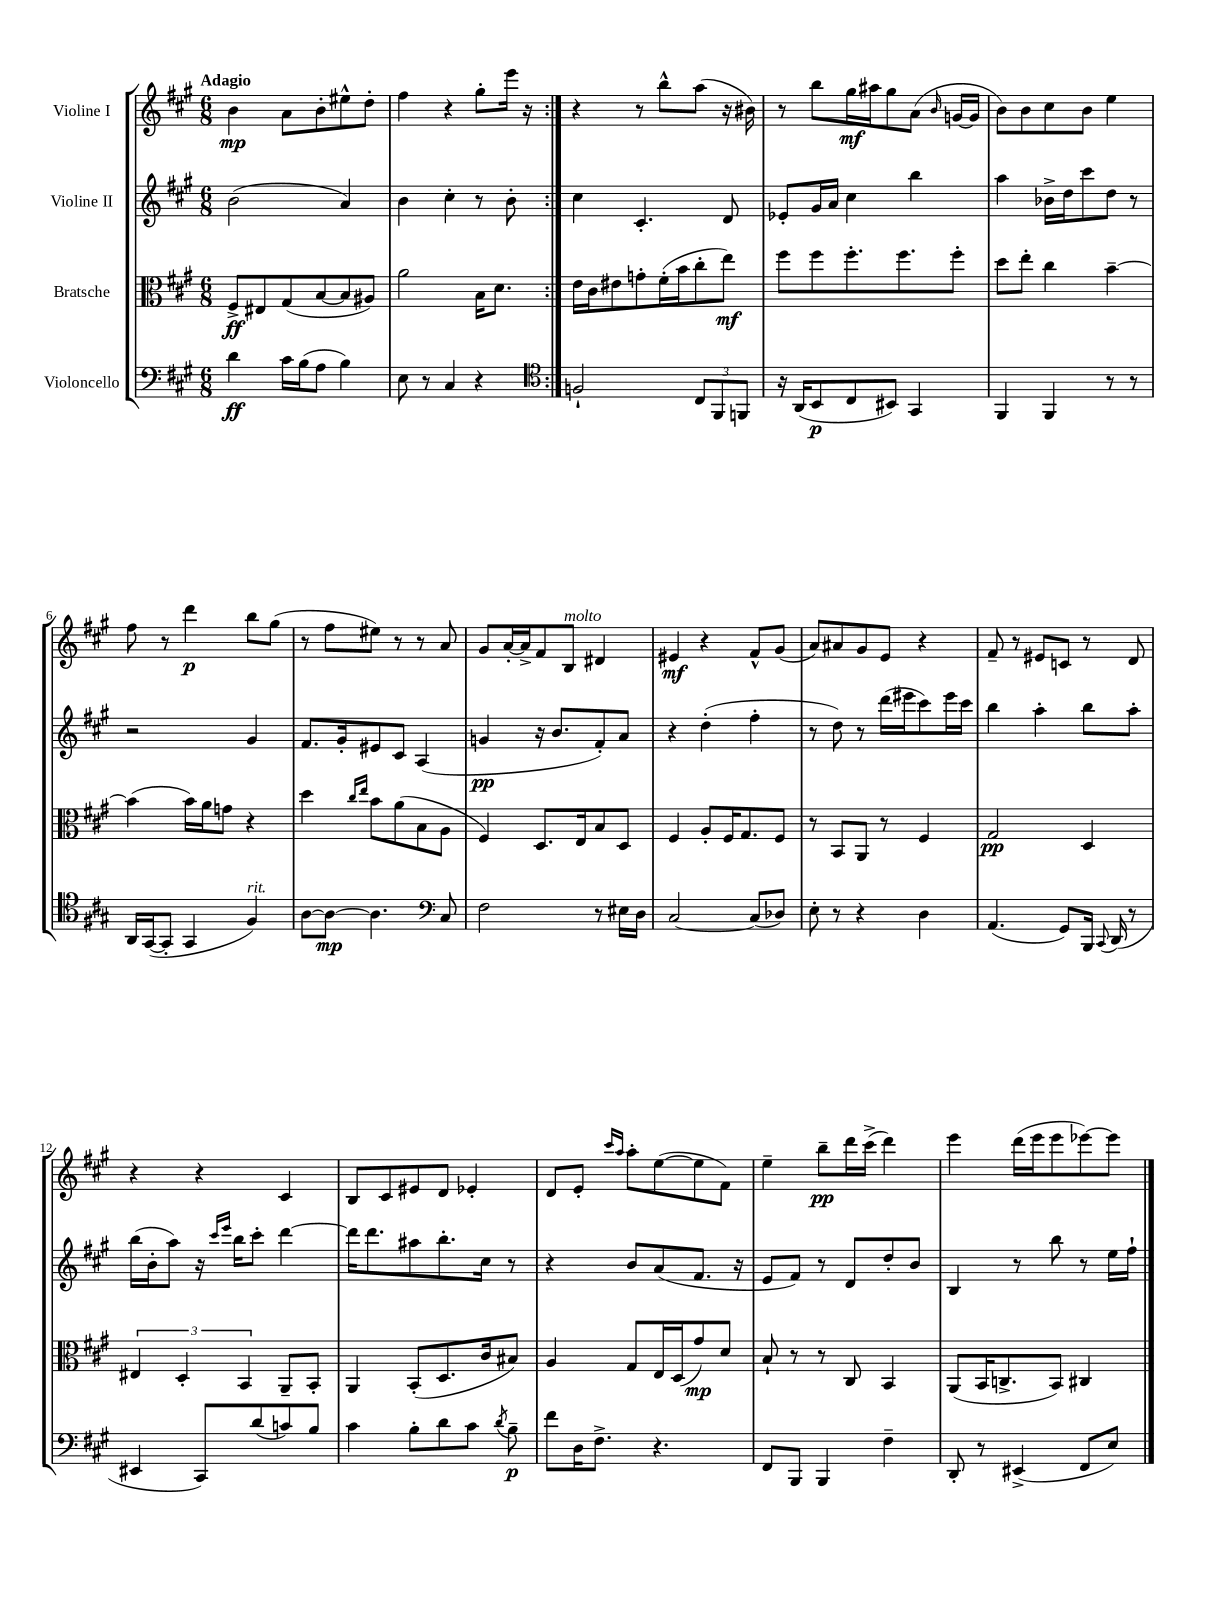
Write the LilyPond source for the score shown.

<<
\new StaffGroup <<
\new Staff = "s0" \with { instrumentName = "Violine I" } {
    \clef treble \key a \major \numericTimeSignature \time 6/8 \tempo "Adagio"
    \autoBeamOff \repeat volta 2 { b'4\mp a'8[ b'8-. eis''8-^ d''8]-. |
    fis''4 r4 gis''8[-. e'''16] r16 | }
    r4 r8 b''8[-^ a''8]( r16 bis'16) |
    r8 b''8[ gis''16\mf ais''16 gis''8 a'8]( \grace { b'16 } g'16[~ g'16] |
    b'8[) b'8 cis''8 b'8] e''4 |
    fis''8 r8 d'''4\p b''8[ gis''8]( |
    r8 fis''8[ eis''8]) r8 r8 a'8 |
    gis'8[ a'16~-. a'16-> fis'8 b8]^\markup { \italic "molto" } dis'4 |
    eis'4\mf r4 fis'8[-^ gis'8]( |
    a'8[) ais'8 gis'8 e'8] r4 |
    fis'8-- r8 eis'8[ c'8] r8 d'8 |
    r4 r4 cis'4 |
    b8[ cis'8 eis'8 d'8] ees'4-. |
    d'8[ e'8]-. \grace { cis'''16[ a''16] } a''8[-. e''8~( e''8 fis'8]) |
    e''4-- b''8[--\pp d'''16 cis'''16]->( d'''4) |
    e'''4 d'''16[( e'''16 e'''8 ees'''8~) ees'''8] \bar "|." |
}
\new Staff = "s1" \with { instrumentName = "Violine II" } {
    \clef treble \key a \major \numericTimeSignature \time 6/8
    \autoBeamOff \repeat volta 2 { b'2( a'4) |
    b'4 cis''4-. r8 b'8-. | }
    cis''4 cis'4.-. d'8 |
    ees'8[-. gis'16 a'16] cis''4 b''4 |
    a''4 bes'16[-> d''16 cis'''8 d''8] r8 |
    r2 gis'4 |
    fis'8.[ gis'16-. eis'8 cis'8] a4( |
    g'4\pp r16 b'8.[ fis'8-.) a'8] |
    r4 d''4-.( fis''4-. |
    r8 d''8) r8 d'''16[( eis'''16 cis'''8) eis'''16 cis'''16] |
    b''4 a''4-. b''8[ a''8]-. |
    b''16[( b'16-. a''8]) r16 \grace { cis'''16[ e'''16] } b''16[ cis'''8]-. d'''4~ |
    d'''16[ d'''8. ais''8 b''8.-. cis''16] r8 |
    r4 b'8[ a'8( fis'8.] r16 |
    e'8[ fis'8]) r8 d'8[ d''8-. b'8] |
    b4 r8 b''8 r8 e''16[ fis''16]-! \bar "|." |
}
\new Staff = "s2" \with { instrumentName = "Bratsche" } {
    \clef alto \key a \major \numericTimeSignature \time 6/8
    \autoBeamOff \repeat volta 2 { fis8[->\ff eis8 gis8( b8~ b8 ais8]) |
    a'2 b16[ d'8.] | }
    e'16[ cis'16 eis'8 g'8-. fis'16-.( b'16 cis''8-. e''8]\mf) |
    fis''8[ fis''8 fis''8.-. fis''8. fis''8]-. |
    d''8[ e''8]-. cis''4 b'4~-- |
    b'4( b'16[) a'16 g'8] r4 |
    d''4 \grace { cis''16[ e''16] } b'8[ a'8( b8 a8] |
    fis4) d8.[ e16 b8 d8] |
    fis4 a8[-. fis16 gis8. fis8] |
    r8 b,8[ a,8] r8 fis4 |
    gis2\pp d4 |
    \tuplet 3/2 { eis4 d4-. b,4 } a,8[-- b,8]-. |
    a,4 b,8[-.( d8. cis'16 bis8]) |
    a4 gis8[ e16 d16( gis'8\mp) d'8] |
    b8-! r8 r8 cis8 b,4 |
    a,8[( b,16 c8.-> b,8]) cis4 \bar "|." |
}
\new Staff = "s3" \with { instrumentName = "Violoncello" } {
    \clef bass \key a \major \numericTimeSignature \time 6/8
    \autoBeamOff \repeat volta 2 { d'4\ff cis'16[ b16( a8] b4) |
    e8 r8 cis4 r4 | }
    \clef tenor f2-! \tuplet 3/2 { cis8[ fis,8 f,8] } |
    r16 a,16[( b,8\p cis8 bis,8]) gis,4 |
    fis,4 fis,4 r8 r8 |
    a,16[ gis,16~( gis,8]-. gis,4 fis4^\markup { \italic "rit." }) |
    a8[~ a8]~\mp a4. \clef bass cis8 |
    fis2 r8 eis16[ d16] |
    cis2~ cis8[( des8]) |
    e8-. r8 r4 d4 |
    a,4.( gis,8[) b,,16] \appoggiatura { cis,8 } d,16( r8 |
    eis,4 cis,8[) d'8( c'8) b8] |
    cis'4 b8[-. d'8 cis'8] \acciaccatura { d'8 } b8--\p |
    fis'8[ d16 fis8.]-> r4. |
    fis,8[ b,,8] b,,4 fis4-- |
    d,8-. r8 eis,4->( fis,8[ e8]) \bar "|." |
}
>>
>>
